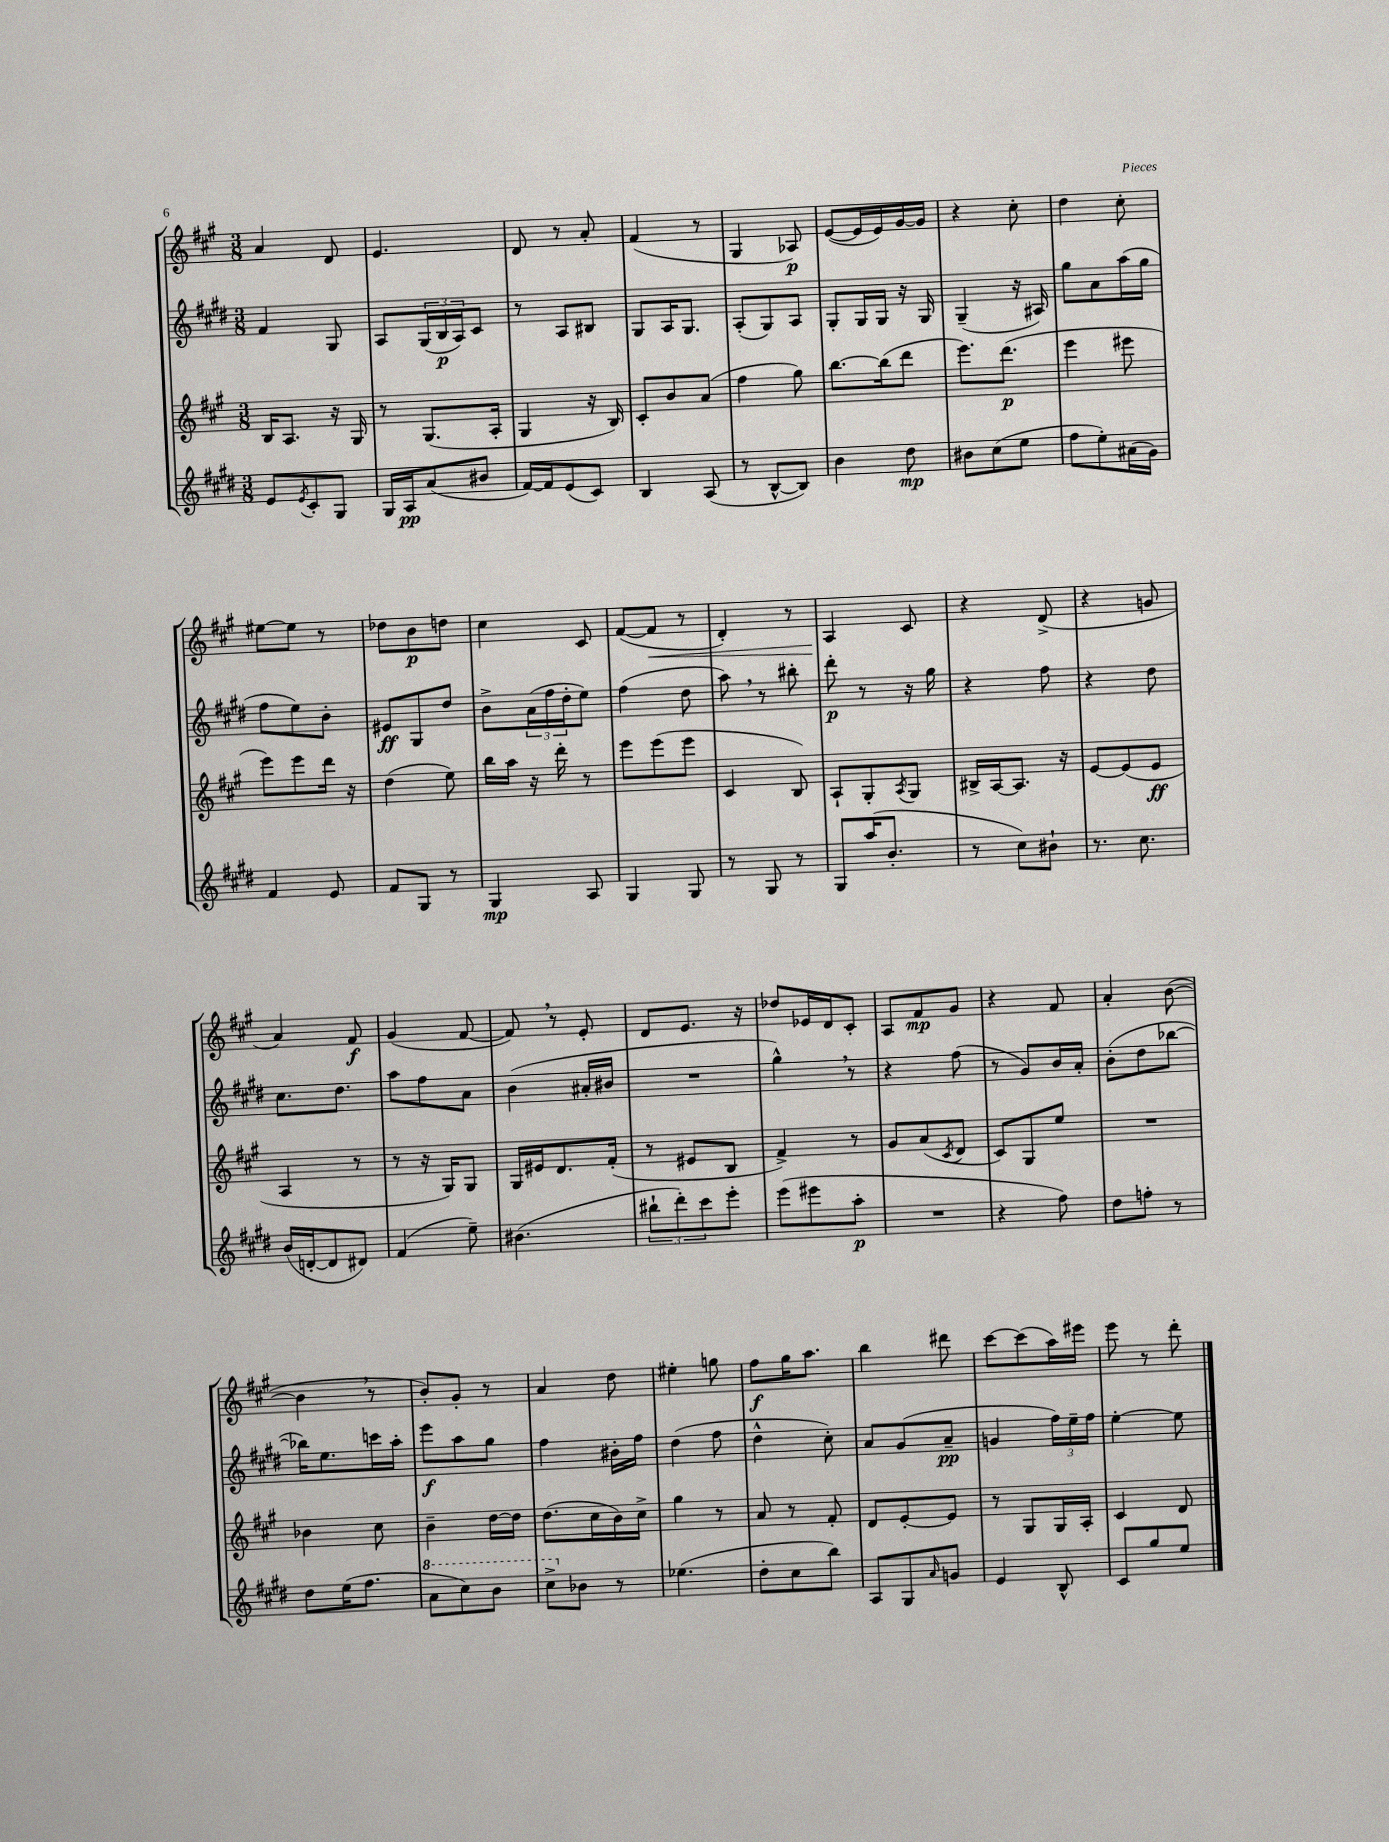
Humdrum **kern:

**kern	**kern	**kern	**kern
*staff4	*staff3	*staff2	*staff1
*clefG2	*clefG2	*clefG2	*clefG2
*k[f#c#g#d#]	*k[f#c#g#]	*k[f#c#g#d#]	*k[f#c#g#]
*M3/8	*M3/8	*M3/8	*M3/8
8e/L	16B/LK	4f#/	4a/
.	8.A/J	.	.
8qe/	.	.	.
8c#'/	.	.	.
8G#/J	16r	8G#/	8d/
.	16G#/	.	.
=	=	=	=
16G#/LL	8r	8A/L	4.e/
16A/J	.	.	.
(8a/	(8.G#/L	(24G#/L	.
.	.	24B/	.
.	.	24A/J)	.
8b#/J	.	8c#/J	.
.	16A'/Jk	.	.
=	=	=	=
[16f#/LL)	4G#/	8r	8d/
16f#/]J	.	.	.
(8e/	.	8A/L	8r
8c#/J)	16r	8B#/J	8a'/
.	16B/)	.	.
=	=	=	=
4B/	8c#'/L	8G#/L	(4f#/
.	8b/	16A/K	.
.	.	8.G#/J	.
(8A/	(8a/J	.	8r
=	=	=	=
8r	4ff#\	(8A'/L	4G#/
[8B^^/L	.	8G#/)	.
8B/]J)	8gg#\)	8A/J	8A-/)
=	=	=	=
4b\	[8.bb\L	8G#'/L	([8e/L
.	.	16G#/L	16e/]L
.	(16bb\]k	16G#/JJ	16e/)
8dd#\	8ddd\J	16r	[16g#/
.	.	16G#/	16g#/]JJ
=	=	=	=
8b#\L	8.eee\L)	(4G#~/	4r
(8cc#\	.	.	.
.	(8.ddd\J	.	.
8ee\J	.	16r	8cc#'\
.	.	16A#/)	.
=	=	=	=
8ff#\L	4eee\	8gg#\L	4dd\
8ee'\)	.	8a\	.
(16a#\L	8eee#\	(16aa\L	8cc#'\
16g#\JJ)	.	16gg#\JJ	.
=	=	=	=
4f#/	8eee\L)	8ff#\L	[8ee#\L
.	8eee\	8ee\)	8ee#\]J
8e/	16ddd\Jk	8b'\J	8r
.	16r	.	.
=	=	=	=
8f#/L	(4dd\	8e#/L	8dd-\L
8G#/J	.	8G#/	8b\
8r	8ee\)	8dd#/J	8dd\J
=	=	=	=
4G#/	16bb\LL	8b^\L	4cc#\
.	16aa\JJ	.	.
.	16r	(24a\L	.
.	.	24ff#\	.
.	16ddd'\	.	.
.	.	24dd#'\J	.
8A/	8r	8ee\J)	8c#/
=	=	=	=
4G#/	8eee\L	(4ff#\	([8f#/L
.	(8eee\	.	8f#/]J
8G#/	8eee\J	8dd#\	8r
=	=	=	=
8r	4c#/	8aa\)	4d'/)
8G#/	.	8r	.
8r	8B/)	8bb#'\	8r
=	=	=	=
8G#/L	8A`/L	8ddd#'\	4A/
(16aa/K	8G#'/	8r	.
8.b'/J	.	.	.
.	8qA/	.	.
.	8G#/J	16r	8c#/
.	.	16gg#\	.
=	=	=	=
8r	16B#^/LL	4r	4r
.	[16A/J	.	.
8cc#\L)	8.A/]J	.	.
8b#`\J	.	8ff#\	(8d^/
.	16r	.	.
=	=	=	=
8.r	[8e/L	4r	4r
.	(8e/]	.	.
8.cc#\	.	.	.
.	8e/J	8dd#\	8g/
=	=	=	=
(16b/LL	4A/	8.cc#\L	4a/)
[16d'/J	.	.	.
8d/]	.	.	.
.	.	8.dd#\J	.
8d#/J)	8r	.	8f#/
=	=	=	=
(4f#/	8r	8aa\L	(4g#/
.	16r	8ff#\	.
.	16G#/LK)	.	.
8ee~\)	8G#/J	8a\J	[8f#/
=	=	=	=
(4.b#\	16G#/LL	(4b\	8f#/])
.	16e#/J	.	.
.	8.d/	.	8r
.	.	16a#'/LL	8e'/
.	(16f#'/Jk	16b#/JJ	.
=	=	=	=
12bb#`\L	8r	4.r	8d/L
12ddd#'\)	.	.	.
.	8e#/L	.	8.e/J
12ccc#\	.	.	.
8eee'\J	8B/J	.	.
.	.	.	16r
=	=	=	=
(8eee\L	4f#^/)	4gg#^^\)	8dd-/L
8eee#\	.	.	16e-/L
.	.	.	16d/J
8aa'\J	8r	8r	8c#'/J
=	=	=	=
4.r	8g#/L	4r	8A/L
.	(8a/	.	8f#/
.	8qc#/	.	.
.	8d/J	(8ff#\	8g#/J
=	=	=	=
4r	8c#/L)	8r	4r
.	8G#/	8g#/L)	.
8ff#\)	8ee/J	16b/L	8f#/
.	.	16a'/JJ	.
=	=	=	=
8dd#\L	4.r	(8b'\L	4a'/
8ff'\J	.	8dd#\	.
8r	.	[8bb-\J	([8b\
=	=	=	=
8dd#\L	4b-\	16bb-\]LK)	4b\]
.	.	8.ee\	.
(16ee\K	.	.	.
8.ff#\J	.	.	.
.	8cc#\	16ccc\L	8r
.	.	16aa'\JJ	.
=	=	=	=
8aa\L	4b~\	8eee\L	8b'/L)
8ccc#\)	.	8aa\	8g#'/J
8bb\J	[16dd\LL	8gg#\J	8r
.	16dd\]JJ	.	.
=	=	=	=
8ccc#^\L	(8.dd\L	4ff#\	4a/
8b-\J	.	.	.
.	16cc#\L	.	.
8r	16b\)	16b#'\LL	8dd\
.	16cc#^\JJ	16ff#\JJ	.
=	=	=	=
(4.ee-\	4gg#\	(4dd#\	4ee#'\
.	8r	8ff#\	8gg\
=	=	=	=
8dd#'\L	8a/	4dd#^^\	8ff#\L
8cc#\	8r	.	16gg#\K
.	.	.	8.aa\J
8bb\J)	8f#'/	8cc#'\)	.
=	=	=	=
8A/L	8d/L	8a/L	4bb\
8G#/	[8e'/	(8g#/	.
16qqa/	.	.	.
8g/J	8e/]J	8a~/J	8ddd#\
=	=	=	=
4e/	8r	4g/	[8ccc#\L
.	8G#/L	.	(8ccc#\]
8B^^/	16G#/L	24ff#\LL)	16aa\L)
.	.	24ee~\	.
.	16A'/JJ	.	16eee#\JJ
.	.	24ff#\JJ	.
=	=	=	=
8c#/L	4c#/	[4ee'\	8eee\
8gg#/	.	.	8r
8ee/J	8d/	8ee\]	8ddd'\
==	==	==	==
*-	*-	*-	*-
